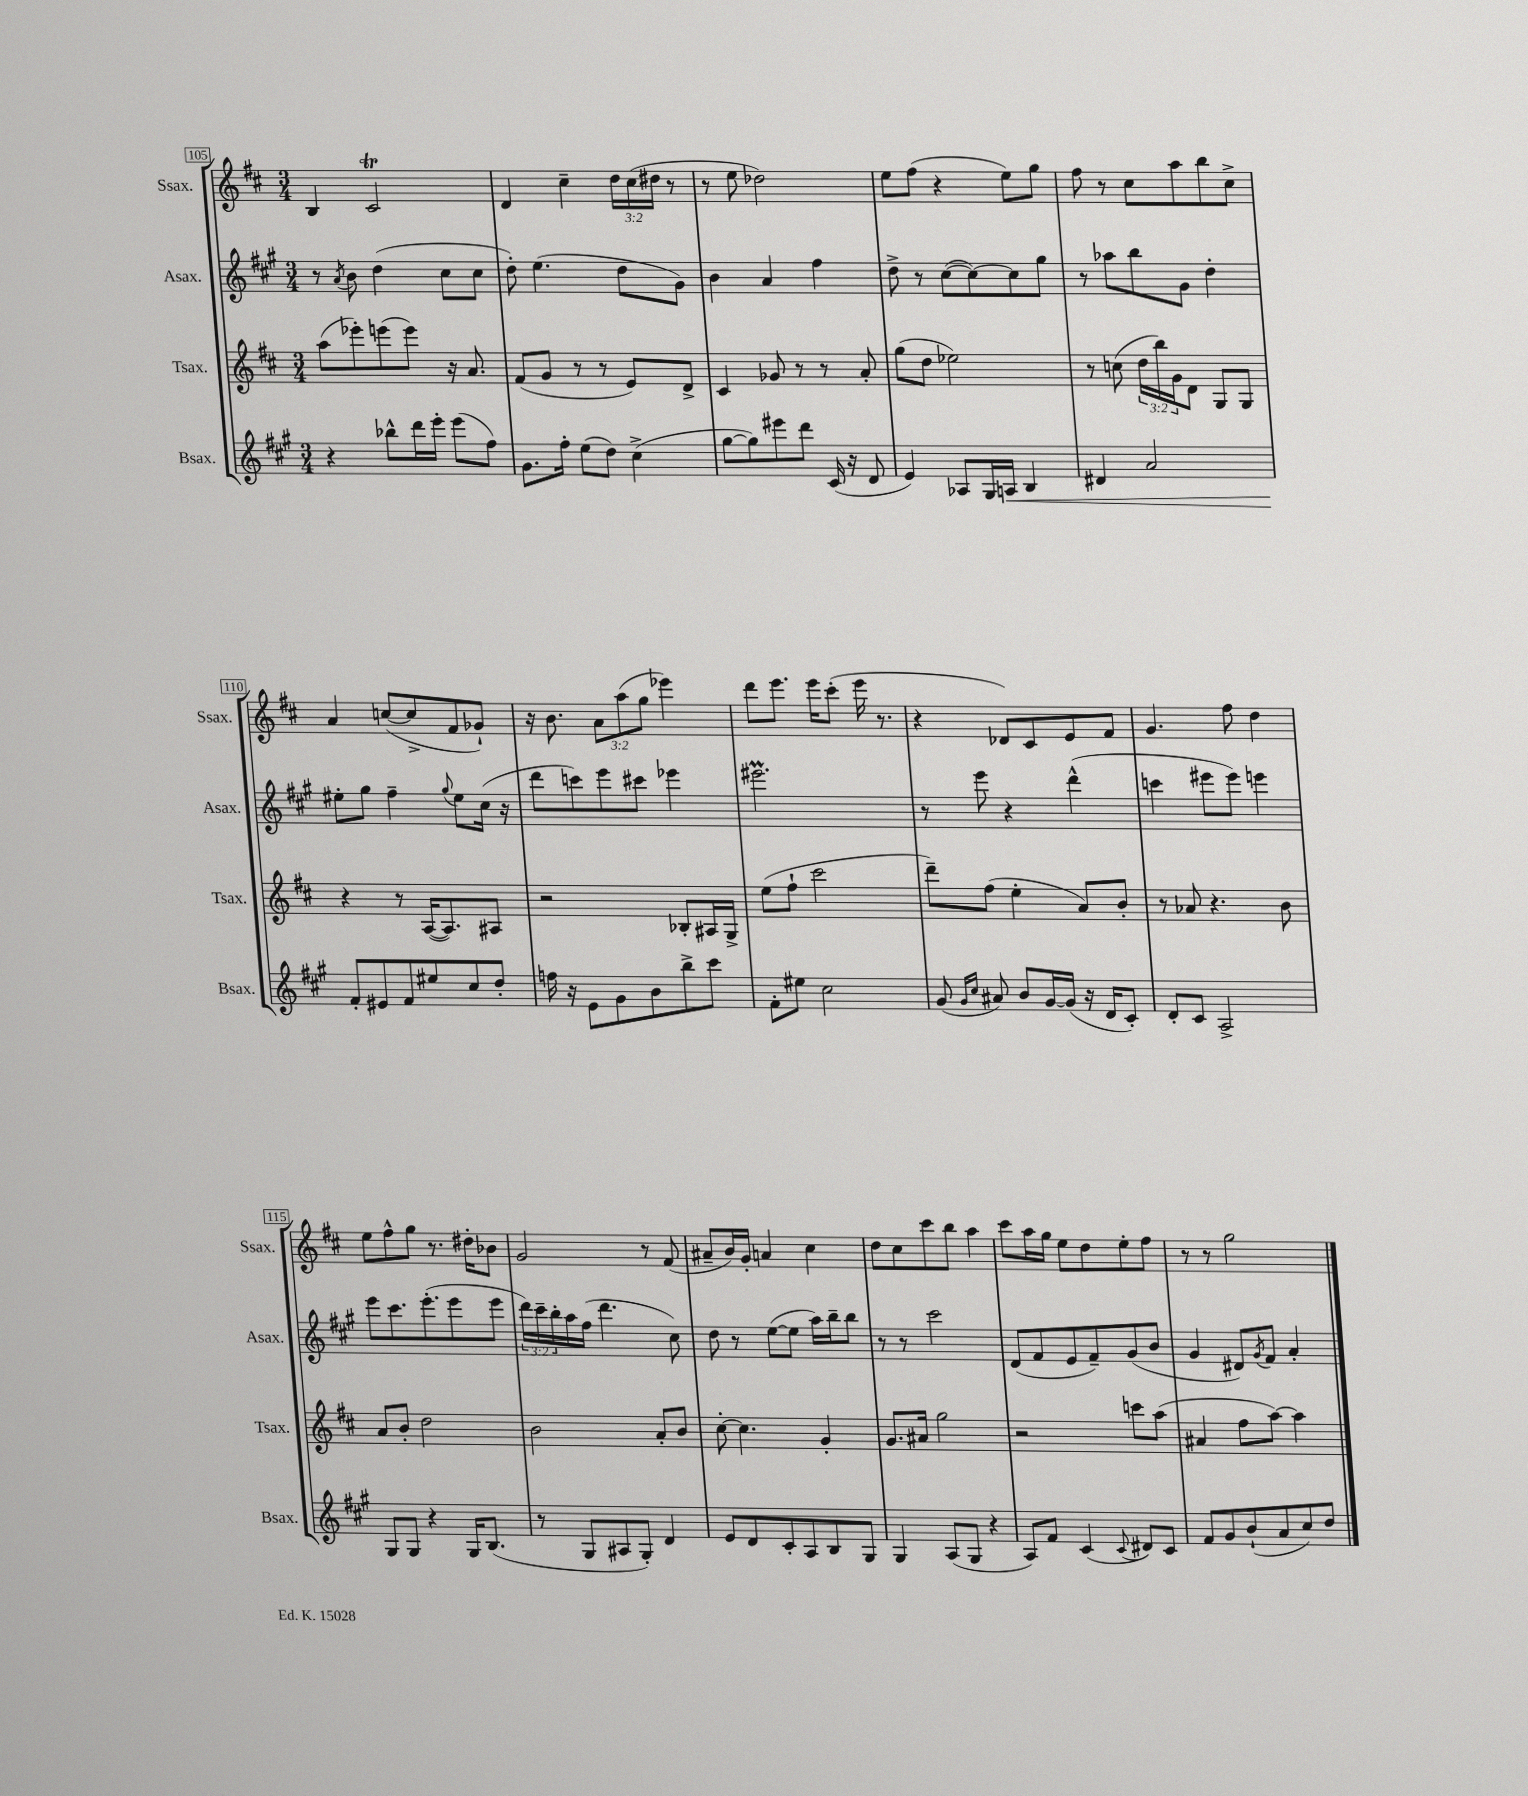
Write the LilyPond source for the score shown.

<<
\new StaffGroup <<
\new Staff = "s0" \with { instrumentName = "Ssax." shortInstrumentName = "Ssax." } {
    \clef treble \key d \major \numericTimeSignature \time 3/4 \override Staff.TupletNumber.text = #tuplet-number::calc-fraction-text
    b4 cis'2\trill |
    d'4 cis''4-- \tuplet 3/2 { d''16 cis''16( dis''16 } r8 |
    r8 e''8 des''2) |
    e''8 fis''8( r4 e''8) g''8 |
    fis''8 r8 cis''8 a''8 b''8 cis''8-> |
    a'4 c''8~( c''8-> fis'8 ges'8-!) |
    r16 b'8. \tuplet 3/2 { a'8 a''8( g''8 } ees'''4) |
    d'''8 e'''8. e'''16 cis'''8-.( e'''16 r8. |
    r4 des'8) cis'8 e'8 fis'8 |
    g'4. fis''8 d''4 |
    e''8 fis''8-^ g''8 r8. dis''16-. bes'8 |
    g'2 r8 fis'8( |
    ais'8-- b'16) g'16-. a'4 cis''4 |
    d''8 cis''8 cis'''8 b''8 a''4 |
    cis'''8 a''16 g''16 e''8 d''8 e''8-. fis''8 |
    r8 r8 g''2 \bar "|." |
}
\new Staff = "s1" \with { instrumentName = "Asax." shortInstrumentName = "Asax." } {
    \clef treble \key a \major \numericTimeSignature \time 3/4 \override Staff.TupletNumber.text = #tuplet-number::calc-fraction-text
    r8 \acciaccatura { a'8 } b'8 d''4( cis''8 cis''8 |
    d''8-.) e''4.( d''8 gis'8) |
    b'4 a'4 fis''4 |
    d''8-> r8 cis''8~( cis''8~) cis''8 gis''8 |
    r8 aes''8 b''8 gis'8 d''4-. |
    eis''8-. gis''8 fis''4-- \appoggiatura { gis''8 } eis''8 cis''16( r16 |
    d'''8 c'''8) e'''8 cis'''8 ees'''4 |
    eis'''2.\prall |
    r8 e'''8 r4 d'''4-^( |
    c'''4 eis'''8 eis'''8) e'''4 |
    e'''8 cis'''8. e'''8.-.( e'''8 e'''8 |
    \tuplet 3/2 { d'''16) cis'''16-- b''16-. } a''16 fis''16( d'''4. cis''8) |
    d''8 r8 e''8~( e''8 a''16) b''16-- b''8 |
    r8 r8 cis'''2 |
    d'8( fis'8 e'8 fis'8--) gis'8( b'8 |
    gis'4 dis'8) \acciaccatura { gis'8 } fis'8 a'4-. \bar "|." |
}
\new Staff = "s2" \with { instrumentName = "Tsax." shortInstrumentName = "Tsax." } {
    \clef treble \key d \major \numericTimeSignature \time 3/4 \override Staff.TupletNumber.text = #tuplet-number::calc-fraction-text
    a''8( ees'''8-.) e'''8( e'''8) r16 a'8. |
    fis'8( g'8 r8 r8 e'8) d'8-> |
    cis'4 ges'8 r8 r8 a'8-. |
    g''8( d''8 ees''2) |
    r8 c''8( \tuplet 3/2 { d''16 b''16) g'16 } d'8 g8 g8 |
    r4 r8 a16~( a8.) ais8 |
    r2 bes8-. ais16 g16-> |
    e''8( fis''8-! cis'''2 |
    d'''8--) fis''8( e''4-. a'8) b'8-. |
    r8 aes'8 r4. b'8 |
    a'8 b'8-. d''2 |
    b'2 a'8-. b'8 |
    cis''8~-. cis''4. g'4-. |
    g'8. ais'16 g''2 |
    r2 c'''8 a''8( |
    ais'4 fis''8 a''8~) a''4 \bar "|." |
}
\new Staff = "s3" \with { instrumentName = "Bsax." shortInstrumentName = "Bsax." } {
    \clef treble \key a \major \numericTimeSignature \time 3/4
    r4 bes''8-^ d'''16 e'''16-. e'''8( fis''8) |
    gis'8. fis''16-. e''8( d''8) cis''4->( |
    gis''8~ gis''8) eis'''8 d'''8 cis'16( r16 d'8 |
    e'4) aes8 gis16 a16\< b4 |
    dis'4 a'2 |
    fis'8-.\! eis'8 fis'8 eis''8 cis''8 d''8-. |
    f''16 r16 e'8 gis'8 b'8 b''8-> cis'''8 |
    fis'8-. eis''8 cis''2 |
    gis'8( \grace { gis'16 cis''16 } ais'8) b'8 gis'16~ gis'16( r16 d'16 cis'8-.) |
    d'8-. cis'8 a2-> |
    gis8 gis8 r4 gis16 b8.( |
    r8 gis8 ais8 gis8-.) d'4 |
    e'8 d'8 cis'8-. a8 b8 gis8 |
    gis4 a8( gis8 r4 |
    a8) fis'8 cis'4( \appoggiatura { cis'8 } dis'8) cis'8 |
    fis'8 gis'8 b'8-!( a'8 cis''8) d''8 \bar "|." |
}
>>
>>
\layout { \context { \Score currentBarNumber = #105 \override BarNumber.stencil = #(make-stencil-boxer 0.1 0.3 ly:text-interface::print) } }
